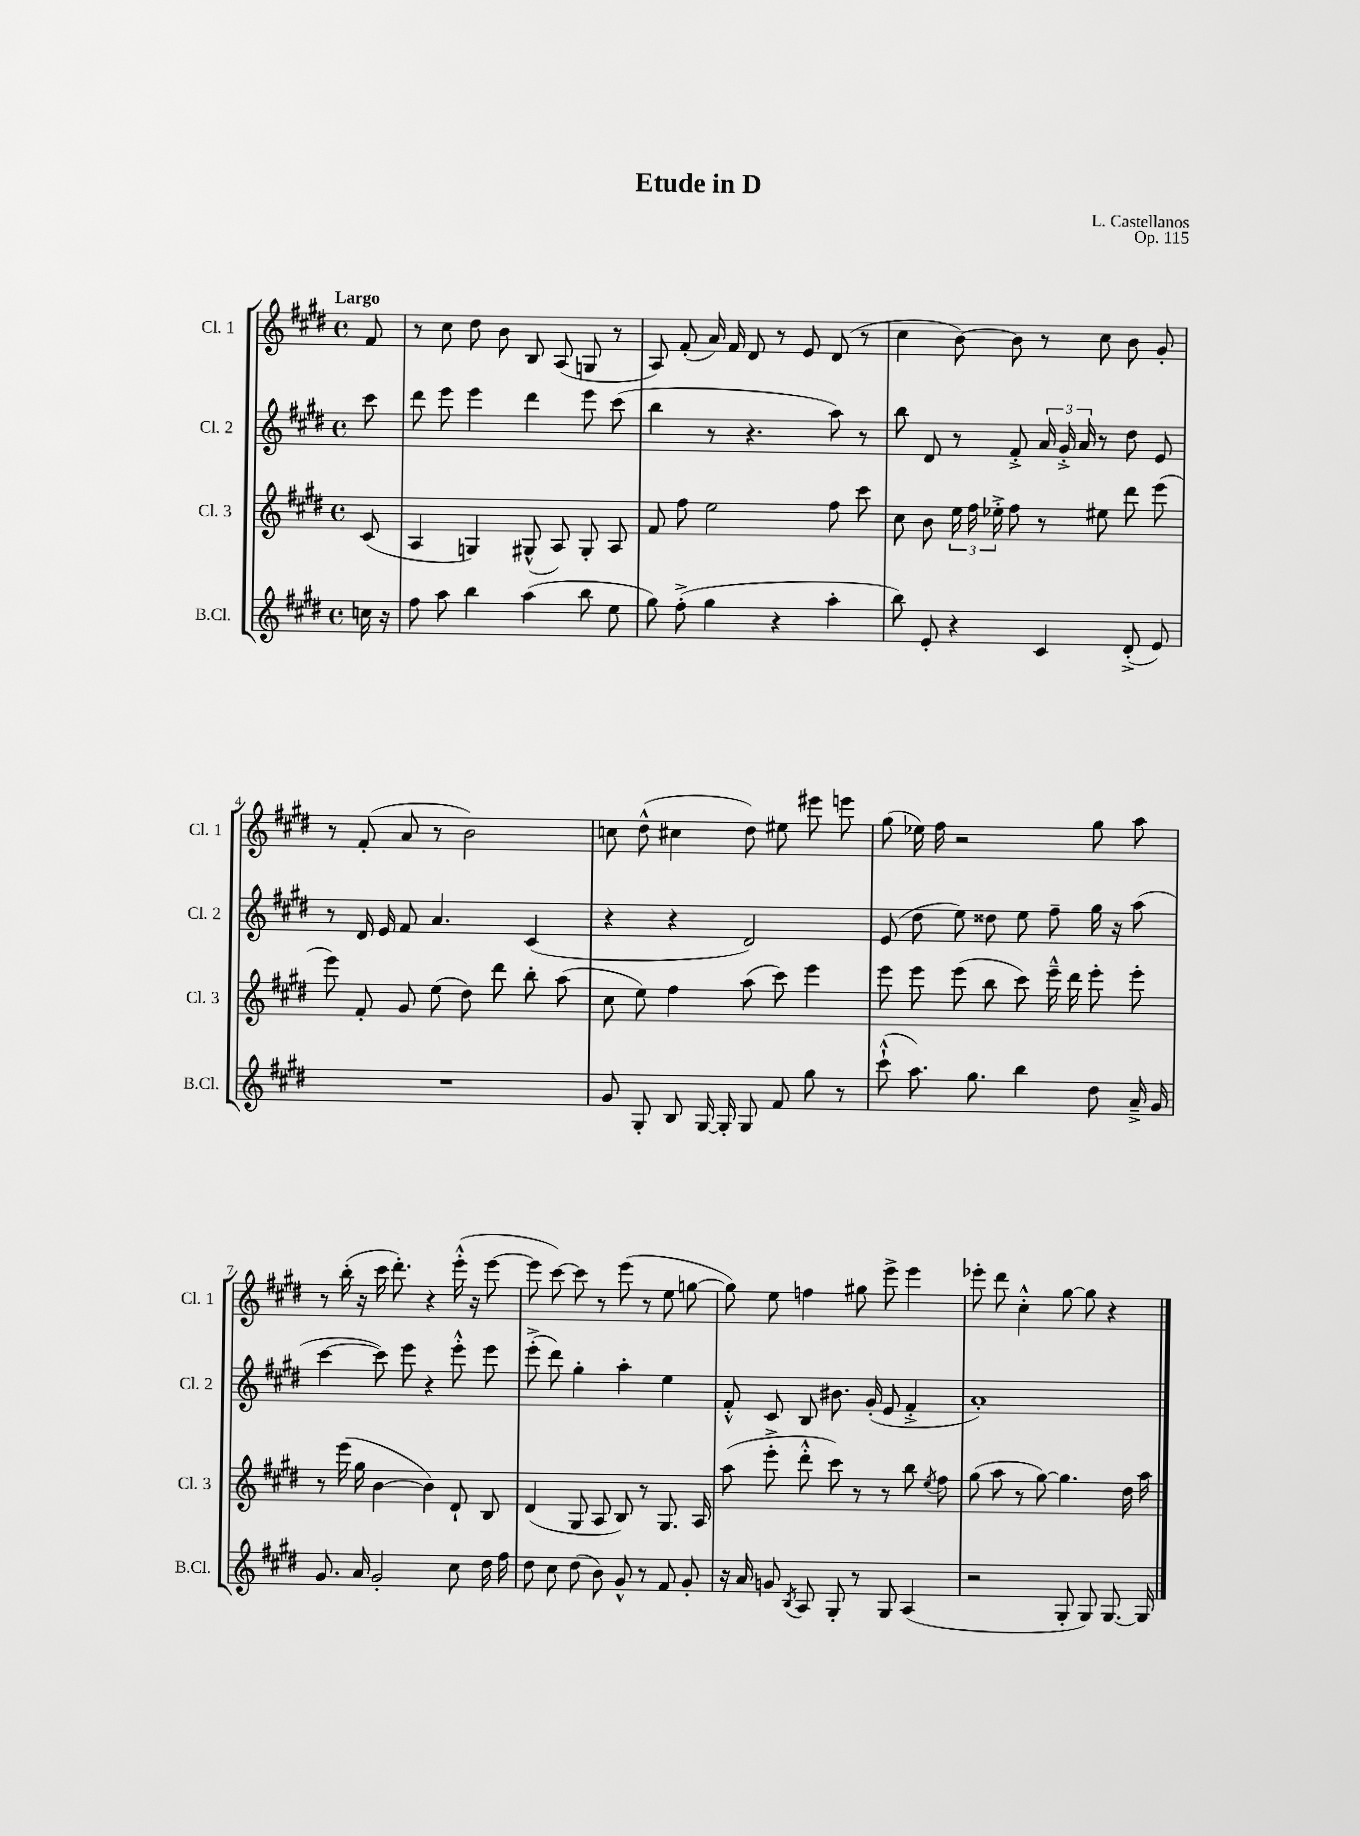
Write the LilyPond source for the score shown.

\header { title = "Etude in D" composer = "L. Castellanos" opus = "Op. 115" }
<<
\new StaffGroup <<
\new Staff = "s0" \with { instrumentName = "Cl. 1" shortInstrumentName = "Cl. 1" } {
    \clef treble \key e \major \defaultTimeSignature \time 4/4 \partial 8 \tempo "Largo"
    \autoBeamOff fis'8 |
    r8 cis''8 dis''8 b'8 b8 a8( g8 r8 |
    a8) fis'8-.( a'16) fis'16 dis'8 r8 e'8 dis'8( r8 |
    cis''4 b'8~) b'8 r8 cis''8 b'8 gis'8-. |
    r8 fis'8-.( a'8 r8 b'2) |
    c''8 dis''8-^( cis''4 dis''8) eis''8 eis'''8 e'''8 |
    gis''8( ees''16) fis''16 r2 gis''8 a''8 |
    r8 b''16-.( r16 cis'''16 dis'''8.-.) r4 e'''16-.-^( r16 e'''8~ |
    e'''8 cis'''8~) cis'''8 r8 e'''8( r8 e''8 g''8~ |
    g''8) e''8 f''4 gis''8 e'''8-> e'''4 |
    ees'''8-. dis'''8 cis''4-.-^ gis''8~ gis''8 r4 \bar "|." |
}
\new Staff = "s1" \with { instrumentName = "Cl. 2" shortInstrumentName = "Cl. 2" } {
    \clef treble \key e \major \defaultTimeSignature \time 4/4 \partial 8
    \autoBeamOff cis'''8 |
    dis'''8 e'''8 e'''4 dis'''4 e'''8 cis'''8( |
    b''4 r8 r4. a''8) r8 |
    b''8 dis'8 r8 fis'8-.-> \tuplet 3/2 { a'16 gis'16-.-> a'16 } r8 dis''8 e'8 |
    r8 dis'16 e'16 fis'8 a'4. cis'4( |
    r4 r4 dis'2) |
    e'8( dis''8 e''8) disis''8 e''8 fis''8-- gis''16 r16 a''8( |
    cis'''4~ cis'''8) e'''8 r4 e'''8-.-^ e'''8 |
    e'''8-.->( dis'''8) gis''4-. a''4-. e''4 |
    fis'8-.-^ cis'8 b8 bis'8. gis'16-.( e'8 fis'4-.-> |
    a'1-.) \bar "|." |
}
\new Staff = "s2" \with { instrumentName = "Cl. 3" shortInstrumentName = "Cl. 3" } {
    \clef treble \key e \major \defaultTimeSignature \time 4/4 \partial 8
    \autoBeamOff cis'8( |
    a4 g4) gis8-^( a8) gis8-. a8 |
    fis'8 fis''8 e''2 fis''8 cis'''8 |
    cis''8 b'8 \tuplet 3/2 { e''16 fis''16 ees''16-.-> } fis''8 r8 eis''8 dis'''8 e'''8( |
    e'''8) fis'8-. gis'8 e''8( dis''8) dis'''8 b''8-. a''8( |
    cis''8 e''8) fis''4 a''8( cis'''8) e'''4 |
    e'''8 e'''8 e'''8( b''8 cis'''8) e'''16---^ dis'''16 e'''8-. e'''8-. |
    r8 e'''16( gis''16 b'4~ b'4) dis'8-! b8 |
    dis'4( gis8 a8 b8) r8 gis8. a16 |
    a''8( e'''8-.-> dis'''8-.-^ cis'''8) r8 r8 b''8 \acciaccatura { e''8 } fis''8 |
    gis''8( a''8 r8 gis''8~) gis''4. dis''16 a''16 \bar "|." |
}
\new Staff = "s3" \with { instrumentName = "B.Cl." shortInstrumentName = "B.Cl." } {
    \clef treble \key e \major \defaultTimeSignature \time 4/4 \partial 8
    \autoBeamOff c''16 r16 |
    fis''8 a''8 b''4 a''4( b''8 e''8 |
    gis''8) fis''8-.->( gis''4 r4 a''4-. |
    b''8) e'8-. r4 cis'4 dis'8-.->( e'8) |
    R1 |
    gis'8 gis8-. b8 gis16~ gis16-. gis8 fis'8 gis''8 r8 |
    cis'''8-!-^( a''8.) gis''8. b''4 dis''8 a'16---> gis'16 |
    gis'8. a'16 gis'2-. cis''8 dis''16 fis''16 |
    dis''8 cis''8 dis''8( b'8) gis'8-^ r8 fis'8 gis'8-. |
    r16 a'16 g'8 \acciaccatura { b8 } a8 gis8-. r8 gis8 a4( |
    r2 gis8-. gis8) gis8.~ gis16 \bar "|." |
}
>>
>>
